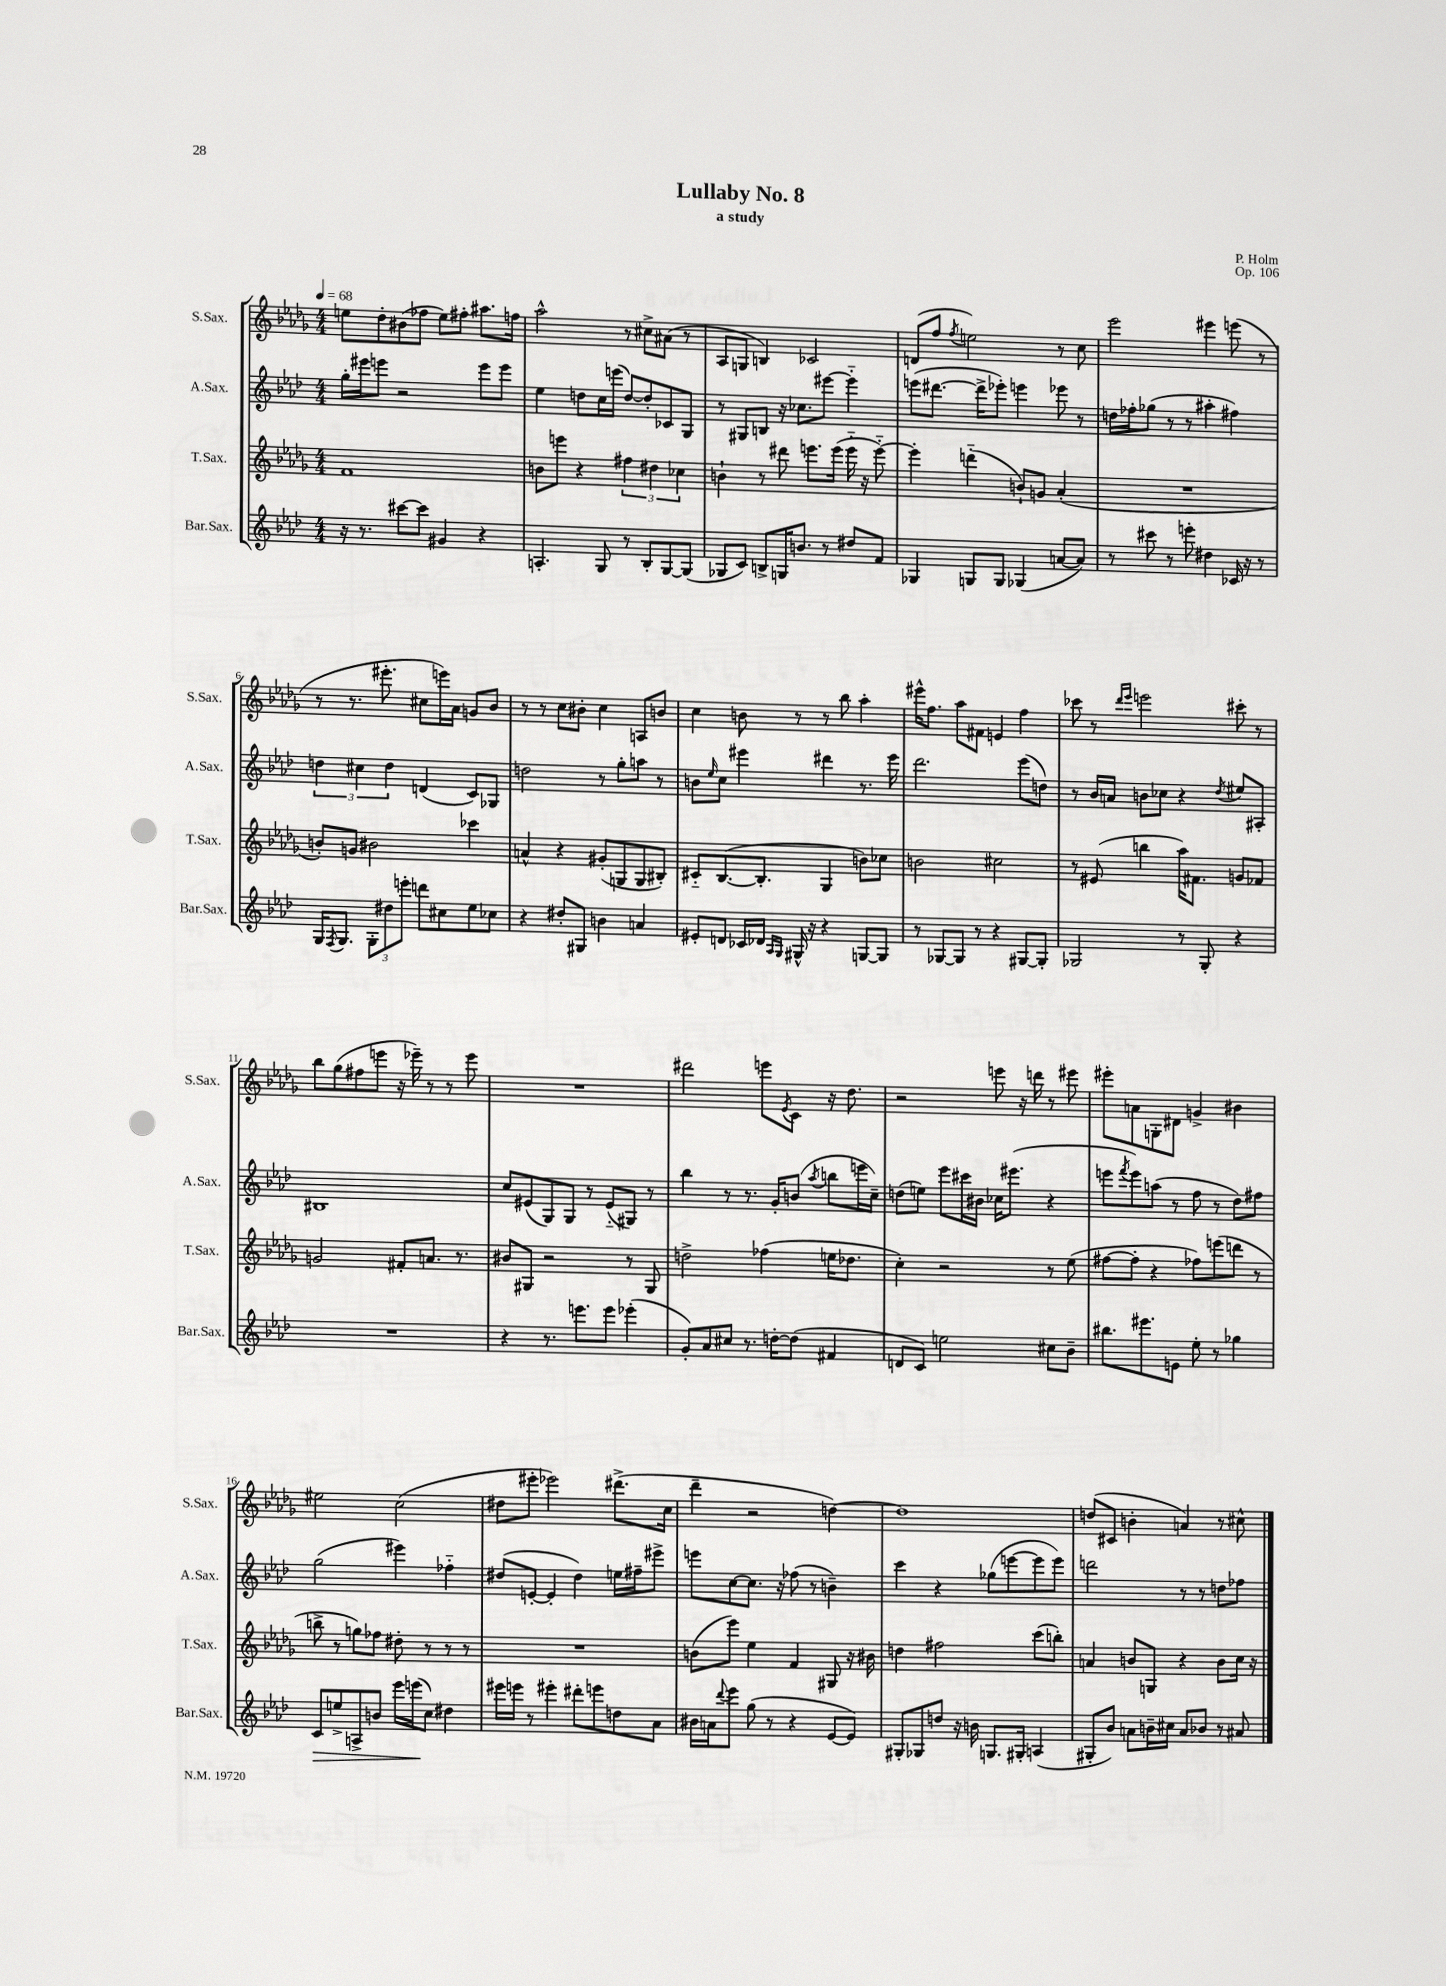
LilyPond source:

\header { title = "Lullaby No. 8" composer = "P. Holm" subtitle = "a study" opus = "Op. 106" }
<<
\new StaffGroup <<
\new Staff = "s0" \with { instrumentName = "S.Sax." shortInstrumentName = "S.Sax." } {
    \clef treble \key des \major \numericTimeSignature \time 4/4 \tempo 4 = 68
    e''8 des''8-. bis'8( fes''8 e''8) fis''8-. ais''8. f''16 |
    aes''2-^ r8 cis''8-> ais'8( r8 |
    aes8 g8 b4) ces'2 |
    d'8( f''8 \acciaccatura { f''8 } e''2) r8 c''8 |
    ees'''2 eis'''4 e'''8( r8 |
    r8 r8. eis'''8.-. cis''8 e'''16) aes'16 g'8 bes'8 |
    r8 r8 c''8 bis'8-. c''4 a8 b'8 |
    c''4 b'8 r8 r8 bes''8 aes''4-. |
    eis'''16-^ f''8. aes''8 fis'8 e'4 f''4 |
    ces'''8 r8 \grace { des'''16 ees'''16 } e'''2 cis'''8-. r8 |
    bes''8 ges''8( fis''8 e'''8 r16 ees'''16--) r8 r8 ees'''8 |
    R1 |
    dis'''2 e'''8 \acciaccatura { ees'8 } c'8 r16 des''8. |
    r2 e'''8 r16 d'''16 r8 eis'''8 |
    eis'''8-. a'8 g8-. dis'8 g'4-> bis'4 |
    eis''2 c''2( |
    dis''8 eis'''8-. ees'''2) dis'''8.->( c''16 |
    des'''4-- r2 d''4~) |
    d''1 |
    d''8( cis'8 b'4-. a'4) r8 cis''8-^ \bar "|." |
}
\new Staff = "s1" \with { instrumentName = "A.Sax." shortInstrumentName = "A.Sax." } {
    \clef treble \key aes \major \numericTimeSignature \time 4/4
    g''16-. eis'''16 e'''8 r2 e'''8 e'''8 |
    ees''4 d''8 c''16 e'''16( d''8~) d''8-. ces'8 g8 |
    r8 gis8 b8 r16 ces''8. eis'''8~ eis'''4-_ |
    e'''8( dis'''8.~ dis'''16-> ees'''8-.) e'''4 ees'''8 r8 |
    d''16 fes''16-. ges''8( r8 r8 ais''4-. fis''4) |
    \tuplet 3/2 { d''4 cis''4 d''4 } d'4( c'8) ges8 |
    d''2 r8 g''8-. a''8 r8 |
    b'8 \grace { ees''16 } c''8 eis'''4 dis'''4 r8. eis'''16 |
    des'''2. ees'''8( d''8) |
    r8 bes'16 a'16 b'8 ces''8 r4 \acciaccatura { des''8 } eis''8 ais8-. |
    bis1 |
    c''8 eis'8( g8) g8 r8 eis'8-_( gis8) r8 |
    bes''4 r8 r8. g'16-. b'8( \acciaccatura { aes''8 } b''8 e'''16 c''16--) |
    d''8( e''8) ees'''8 cis'''16 bis'16 ces''16 eis'''8.( r4 |
    e'''8 \acciaccatura { f'''8 } e'''8) a''8( r8 f''8 r8 des''8) fis''8 |
    g''2( eis'''4) fes''4-_ |
    dis''8( e'8~-. e'4-. dis''4) e''16 fis''16-- eis'''8-> |
    e'''8 c''8~ c''8. r16 fes''8( r8 b'4--) |
    c'''4 r4 ges''8( e'''8~ e'''8 e'''8) |
    d'''2 r8 r8 d''8 fes''8 \bar "|." |
}
\new Staff = "s2" \with { instrumentName = "T.Sax." shortInstrumentName = "T.Sax." } {
    \clef treble \key des \major \numericTimeSignature \time 4/4
    f'1 |
    b'8 e'''8 r4 \tuplet 3/2 { fis''4 dis''4 ces''4 } |
    b'4-! r8 dis'''8 e'''8. e'''16( e'''16-_ r16 e'''8~-_) |
    e'''4-. d'''4-_( b'8-!) g'8 aes'4-.( |
    R1 |
    b'8-.) g'8 bis'2 ces'''4 |
    a'4-^ r4 gis'8-.( g8 g8 bis8-.) |
    cis'8-_ bes8.~( bes8.-. ges4 b'8) ces''8 |
    b'2 cis''2 |
    r8 eis'8( b''4 aes''16) fis'8. g'8 fes'8 |
    g'2 fis'8-. a'8. r8. |
    bis'8 gis8 r2 r8 gis8 |
    d''2-> fes''4( e''16 des''8. |
    c''4-.) r2 r8 ees''8( |
    fis''8~ fis''8-. r4 fes''8) e'''8( d'''8 r8 |
    b''8-> r8 g''8) fes''8 dis''8-. r8 r8 r8 |
    R1 |
    b'8( ees'''8) ees''4 f'4 gis8 r16 bis'16 |
    d''4 fis''2 c'''8( b''8-.) |
    a'4 b'8 g8 r4 b'8 c''16 r16 \bar "|." |
}
\new Staff = "s3" \with { instrumentName = "Bar.Sax." shortInstrumentName = "Bar.Sax." } {
    \clef treble \key aes \major \numericTimeSignature \time 4/4
    r16 r8. cis'''8~ cis'''8 gis'4 r4 |
    a4.-. g8 r8 bes8-. g8~ g8( |
    ges8 c'8) b8-> g16 b'8. r8 dis''8 f'8 |
    ges4 g8 g8 ges4( a'8~ a'8) |
    r8 cis'''8 r8 e'''8-. dis''4 ces'16 r16 r8 |
    g16 \acciaccatura { f8 } g8. \tuplet 3/2 { g8-. dis''8 e'''8-. } d'''8 cis''8 ees''8 ces''8 |
    r4 dis''8-. gis8 b'4 a'4 |
    eis'8-. d'8 ces'16 des'16 \grace { aes16 g16 } gis16-^ r16 r4 g8~ g8 |
    r8 ges8~ ges8 r8 r4 gis8~ gis8-. |
    ges2 r8 ges8-. r4 |
    R1 |
    r4 r8. e'''8. e'''8 ees'''4-.( |
    g'8-.) aes'8 cis''8 r8. d''16~-. d''8( fis'4 |
    d'8 c'8) e''2 cis''8 bes'8-- |
    bis''8. eis'''8. e'8 ees''8-. r8 ges''4 |
    c'8\> e''8-> a8-> b'8 ees'''16 e'''16\!( c''8) dis''4 |
    eis'''16 e'''16 r8 eis'''4-. dis'''8-. e'''8 d''8 aes'8 |
    bis'16 a'16 \appoggiatura { des'''8 } ees'''8 g''8( r8 r4 ees'8~ ees'8) |
    gis8-. ges8 d''8 r16 b'16 g8. gis16-. a4( |
    gis8-. bes'8) a'8 b'16-- cis''16 a'8 bes'8 r8 ais'8 \bar "|." |
}
>>
>>
